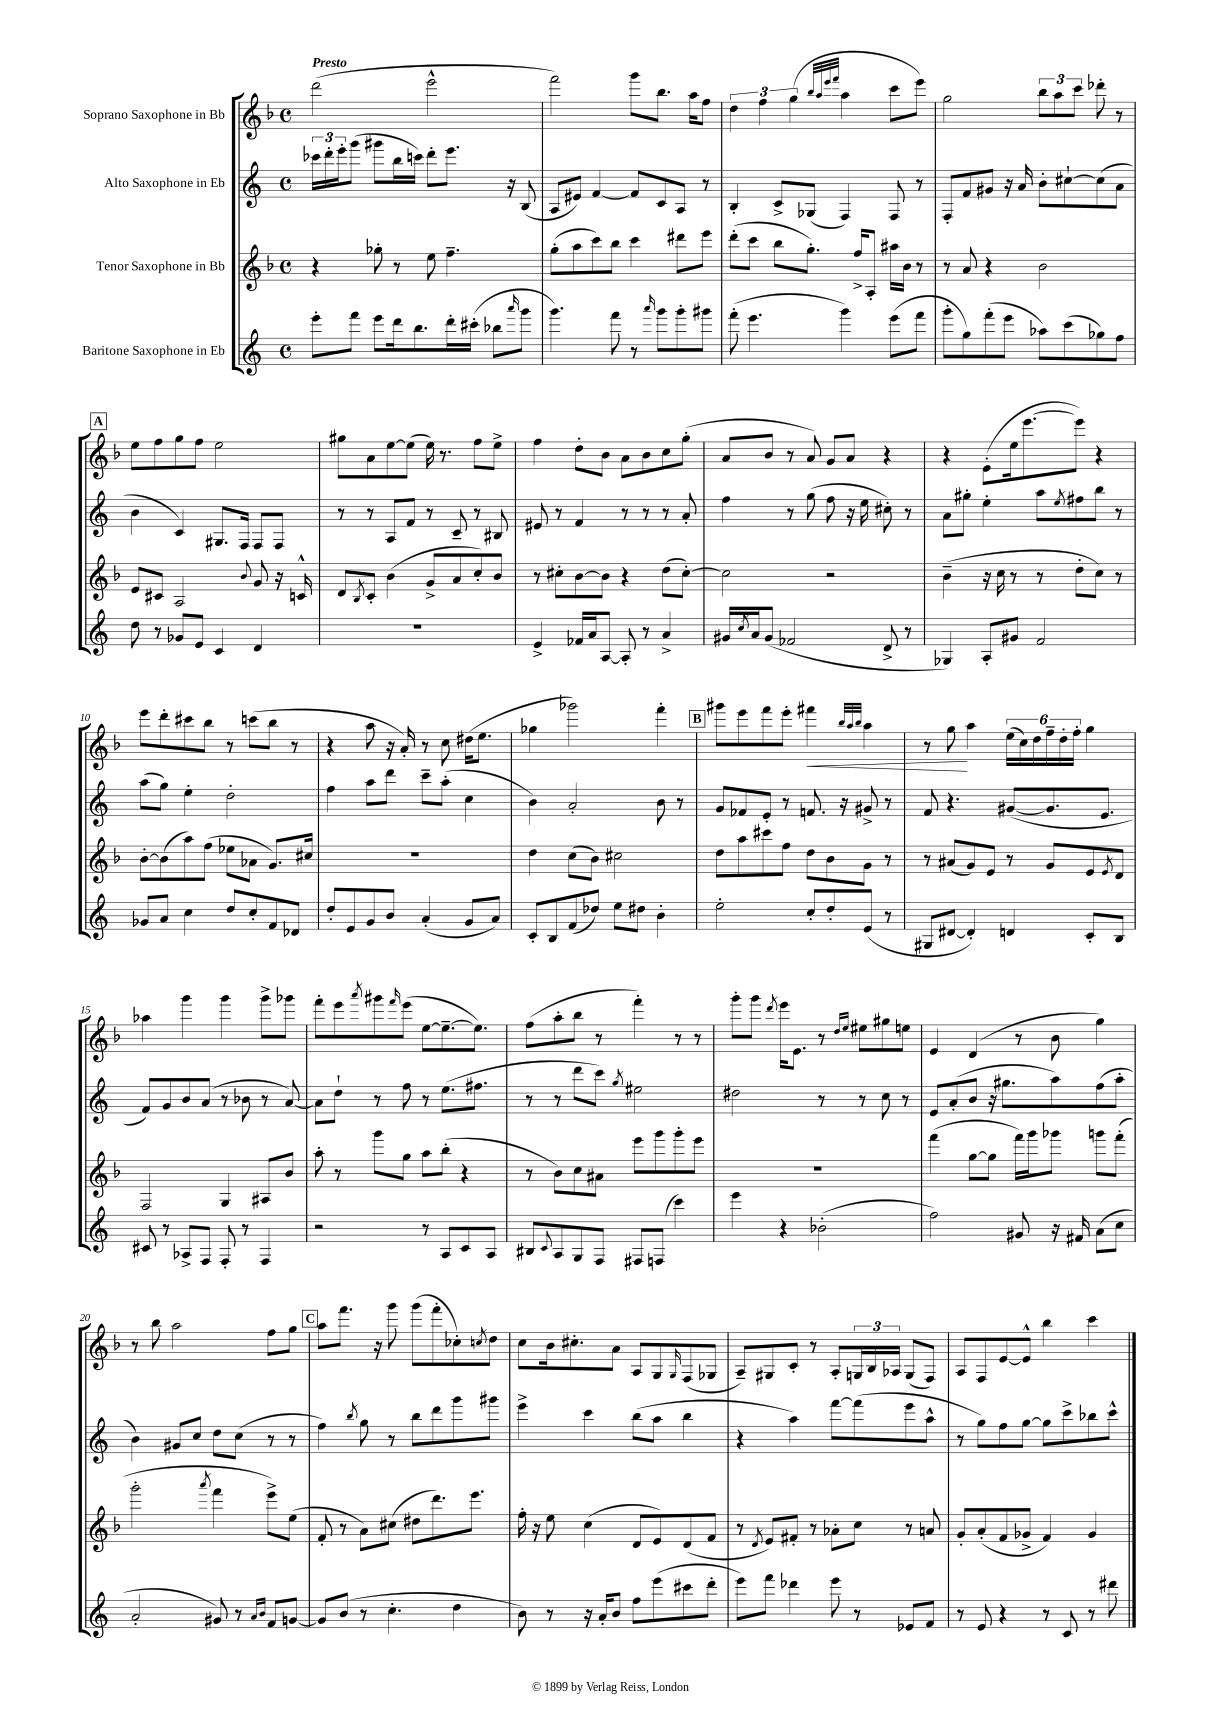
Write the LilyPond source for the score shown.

<<
\new StaffGroup <<
\new Staff = "s0" \with { instrumentName = "Soprano Saxophone in Bb" } {
    \clef treble \key f \major \defaultTimeSignature \time 4/4 \tempo "Presto"
    d'''2( e'''2-^ |
    f'''2) g'''8 bes''8. a''16 f''8 |
    \tuplet 3/2 { d''4 f''4 g''4( } \grace { bes''32 a''32 e'''32 f'''32 } a''4 c'''8 e'''8) |
    g''2 \tuplet 3/2 { bes''8 a''8 c'''8 } des'''8-. r8 |
    \mark \markup { \box "A" } e''8 f''8 g''8 f''8 e''2 |
    gis''8 a'8 e''8~ e''8( e''16) r8. f''8 e''8-> |
    f''4 d''8-. bes'8 a'8 bes'8 c''8 g''8-.( |
    a'8 bes'8 r8 a'8) g'8 a'8 r4 |
    r4 e'8-.( e''16 e'''8.~ e'''8) r4 |
    e'''8 d'''8-. cis'''8 bes''8 r8 c'''8( bes''8 r8 |
    r4 a''8 r16 a'16-.) r8 c''8 dis''16( e''8. |
    ges''4 ges'''2) f'''4-. |
    \mark \markup { \box "B" } gis'''8 e'''8 f'''8 e'''8-. fis'''4\< \grace { bes''32 a''32 bes''32 } a''4 |
    r8 g''8\! a''4 \tuplet 6/4 { e''16( c''16) d''16 f''16-- d''16-. f''16-. } g''4 |
    aes''4 g'''4 g'''4 g'''8-> ges'''8 |
    f'''8-. e'''8 \acciaccatura { a'''8 } gis'''8 \grace { f'''16 } e'''8( e''8~ e''8.~-- e''8.) |
    f''8( a''8-. bes''8 r8 f'''4-.) r8 r8 |
    g'''8-. g'''8 \acciaccatura { d'''8 } e'''16 e'8. r8 \grace { d''16 e''16 } eis''8 gis''8 e''8 |
    e'4 d'4( r8 bes'8 g''4) |
    r8 bes''8 a''2 f''8 g''8 |
    \mark \markup { \box "C" } a''8 f'''8. r16 g'''8 g'''8( f'''8-. ces''8-.) \acciaccatura { c''8 } d''8 |
    c''8 bes'16 cis''8.-. a'8 a8 g8 \grace { g16 } f8( ges8 |
    a8--) gis8 c'8-. r8 a8-. \tuplet 3/2 { g16 bes16 aes16 } g8( f8) |
    a8 f8 e'8~ e'8-^ bes''4 c'''4 \bar "|." |
}
\new Staff = "s1" \with { instrumentName = "Alto Saxophone in Eb" } {
    \clef treble \key c \major \defaultTimeSignature \time 4/4
    \tuplet 3/2 { ces'''16 d'''16-. e'''16-. } g'''8( gis'''8 b''16 c'''16) d'''8-. e'''8. r16 b8( |
    a8 eis'8) f'4~ f'8 c'8 a8 r8 |
    b4-. c'8-> ges8( f4) f8 r8 |
    f8-. f'8 gis'8 r16 a'16 b'8-. cis''8~-! cis''8( a'8 |
    \mark \markup { \box "A" } b'4 c'4) gis8. f16 f8 f8 |
    r8 r8 a8 f'8 r8 c'8-- r8 bis8 |
    eis'8 r8 f'4 r8 r8 r8 a'8-. |
    f''4 r8 g''8( f''8 r16 e''16 cis''8-.) r8 |
    a'8 gis''8-. e''4-. a''8 \acciaccatura { e''8 } fis''8 b''8 r8 |
    a''8( g''8) e''4-. d''2-. |
    f''4 a''8 d'''8 c'''8-- a''8-.( c''4 |
    b'4) a'2-. b'8 r8 |
    \mark \markup { \box "B" } g'8 fes'8 e'8-. r8 f'8. r16 gis'8-> r8 |
    f'8 r4. gis'8~( gis'8. e'8. |
    f'8) g'8 b'8 a'8( r8 bes'8 r8 a'8~) |
    a'8 d''8-! r8 f''8 r8 e''8.( fis''8. |
    r8 r8 d'''8 c'''8) \acciaccatura { g''8 } eis''2 |
    dis''2 r8 r8 c''8 r8 |
    e'8 a'8-.( b'8 r16 gis''8. a''8) f''8( a''8-. |
    b'4) gis'8 c''8 d''8 c''8( r8 r8 |
    \mark \markup { \box "C" } f''4) \acciaccatura { b''8 } g''8 r8 b''8 d'''8 g'''8 gis'''8 |
    e'''4-> c'''4 b''8( a''8 b''4 |
    r4 a''4) f'''8~ f'''8( e'''8 a''8-^ |
    r8 g''8) f''8 g''8~ g''8 c'''8-> bes''8 c'''8-^ \bar "|." |
}
\new Staff = "s2" \with { instrumentName = "Tenor Saxophone in Bb" } {
    \clef treble \key f \major \defaultTimeSignature \time 4/4
    r4 ges''8-. r8 e''8 f''4.-- |
    g''8-.( a''8 c'''8) bes''8 c'''4 dis'''8 e'''8 |
    d'''8-.( c'''8 bes''8 g''8.-.) f''16-> a8-. ais''16 bes'16 r8 |
    r8 a'8 r4 bes'2 |
    \mark \markup { \box "A" } e'8 cis'8 a2 \appoggiatura { bes'8 } g'8 r16 c'16-^ |
    d'8 \acciaccatura { bes8 } c'8-. bes'4( g'8-> a'8 c''8-.) bes'8 |
    r8 cis''8-. bes'8~ bes'8 r4 d''8( cis''8~-.) |
    cis''2 r2 |
    bes'4--( r16 c''16 r8 r8 d''8-. c''8) r8 |
    bes'8~-. bes'8( a''8) f''8( ees''8 aes'8 g'8.) cis''16 |
    R1 |
    d''4 c''8( bes'8) cis''2 |
    \mark \markup { \box "B" } d''8 a''8 cis'''8 f''8 d''8 bes'8 g'8 r8 |
    r8 ais'8( g'8) e'8 r8 g'8 e'8 \acciaccatura { e'8 } d'8 |
    f2 g4 ais8 bes'8 |
    a''8-. r8 g'''8 g''8 a''8 bes''8-.( r4 |
    r8 bes'8) c''8 ais'8 e'''8 g'''8 g'''8-. e'''8 |
    R1 |
    f'''4( g''8~ g''8 f'''16) g'''16 ges'''8 g'''8 f'''8-.( |
    g'''2-. \acciaccatura { a'''8 } f'''4 e'''8->) e''8( |
    \mark \markup { \box "C" } f'8-. r8 a'8) cis''8( dis''8 d'''8.) e'''8. |
    f''16-. r16 e''8 c''4( d'8 e'8) d'8( f'8 |
    r8 \acciaccatura { d'8 } e'8) fis'8-. r8 aes'8-. c''8 r8 a'8 |
    g'8-. a'8-.( f'8 ges'8-> f'4) ges'4 \bar "|." |
}
\new Staff = "s3" \with { instrumentName = "Baritone Saxophone in Eb" } {
    \clef treble \key c \major \defaultTimeSignature \time 4/4
    e'''8-. f'''8 e'''8 d'''16 b''8. d'''16-. cis'''16-.( bes''8 \grace { a'''16 } g'''8 |
    g'''4.) f'''8 r8 \grace { a'''16 } g'''8 g'''8-. gis'''8 |
    f'''8-.( e'''4. g'''4) e'''8( f'''8 |
    g'''8-. g''8) f'''8-.( e'''8 aes''8) c'''8( ges''8) f''8 |
    \mark \markup { \box "A" } d''8 r8 ges'8 e'8 c'4 d'4 |
    R1 |
    e'4-> fes'16 a'16 a8~ a8-. r8 a'4-> |
    gis'16 \acciaccatura { c''8 } a'16 gis'8( fes'2 d'8-> r8 |
    ges4) a8-. gis'8 f'2 |
    ges'8 a'8 c''4 d''8 c''8-. f'8 des'8 |
    d''8-. e'8 g'8 b'8 a'4-.( g'8 a'8) |
    c'8-. b8 f'8( des''8) e''8 dis''8 b'4-. |
    \mark \markup { \box "B" } e''2-. c''8-. d''8-. e'8( r8 |
    gis8 dis'8~ dis'4-.) d'4 c'8-. b8 |
    cis'8 r8 aes8-> f8 f8-. r8 f4 |
    r2 r8 a8 c'8 a8 |
    bis8 \appoggiatura { c'8 } a8 g8 f8 fis8 f8( c'''4) |
    e'''4 r4 bes'2-.( |
    f''2) gis'8 r16 fis'16 a'8( c''8 |
    a'2-. gis'8) r8 \grace { a'16 b'16 } f'8 g'8~ |
    \mark \markup { \box "C" } g'8 b'8( r8 c''4.-. d''4 |
    b'8) r8 r16 a'16-. b'8 f''8 e'''8( cis'''8 d'''8-. |
    e'''8) f'''8 des'''4 e'''8 r8 ees'8 f'8 |
    r8 e'8 r4 r8 c'8 r8 dis'''8 \bar "|." |
}
>>
>>
